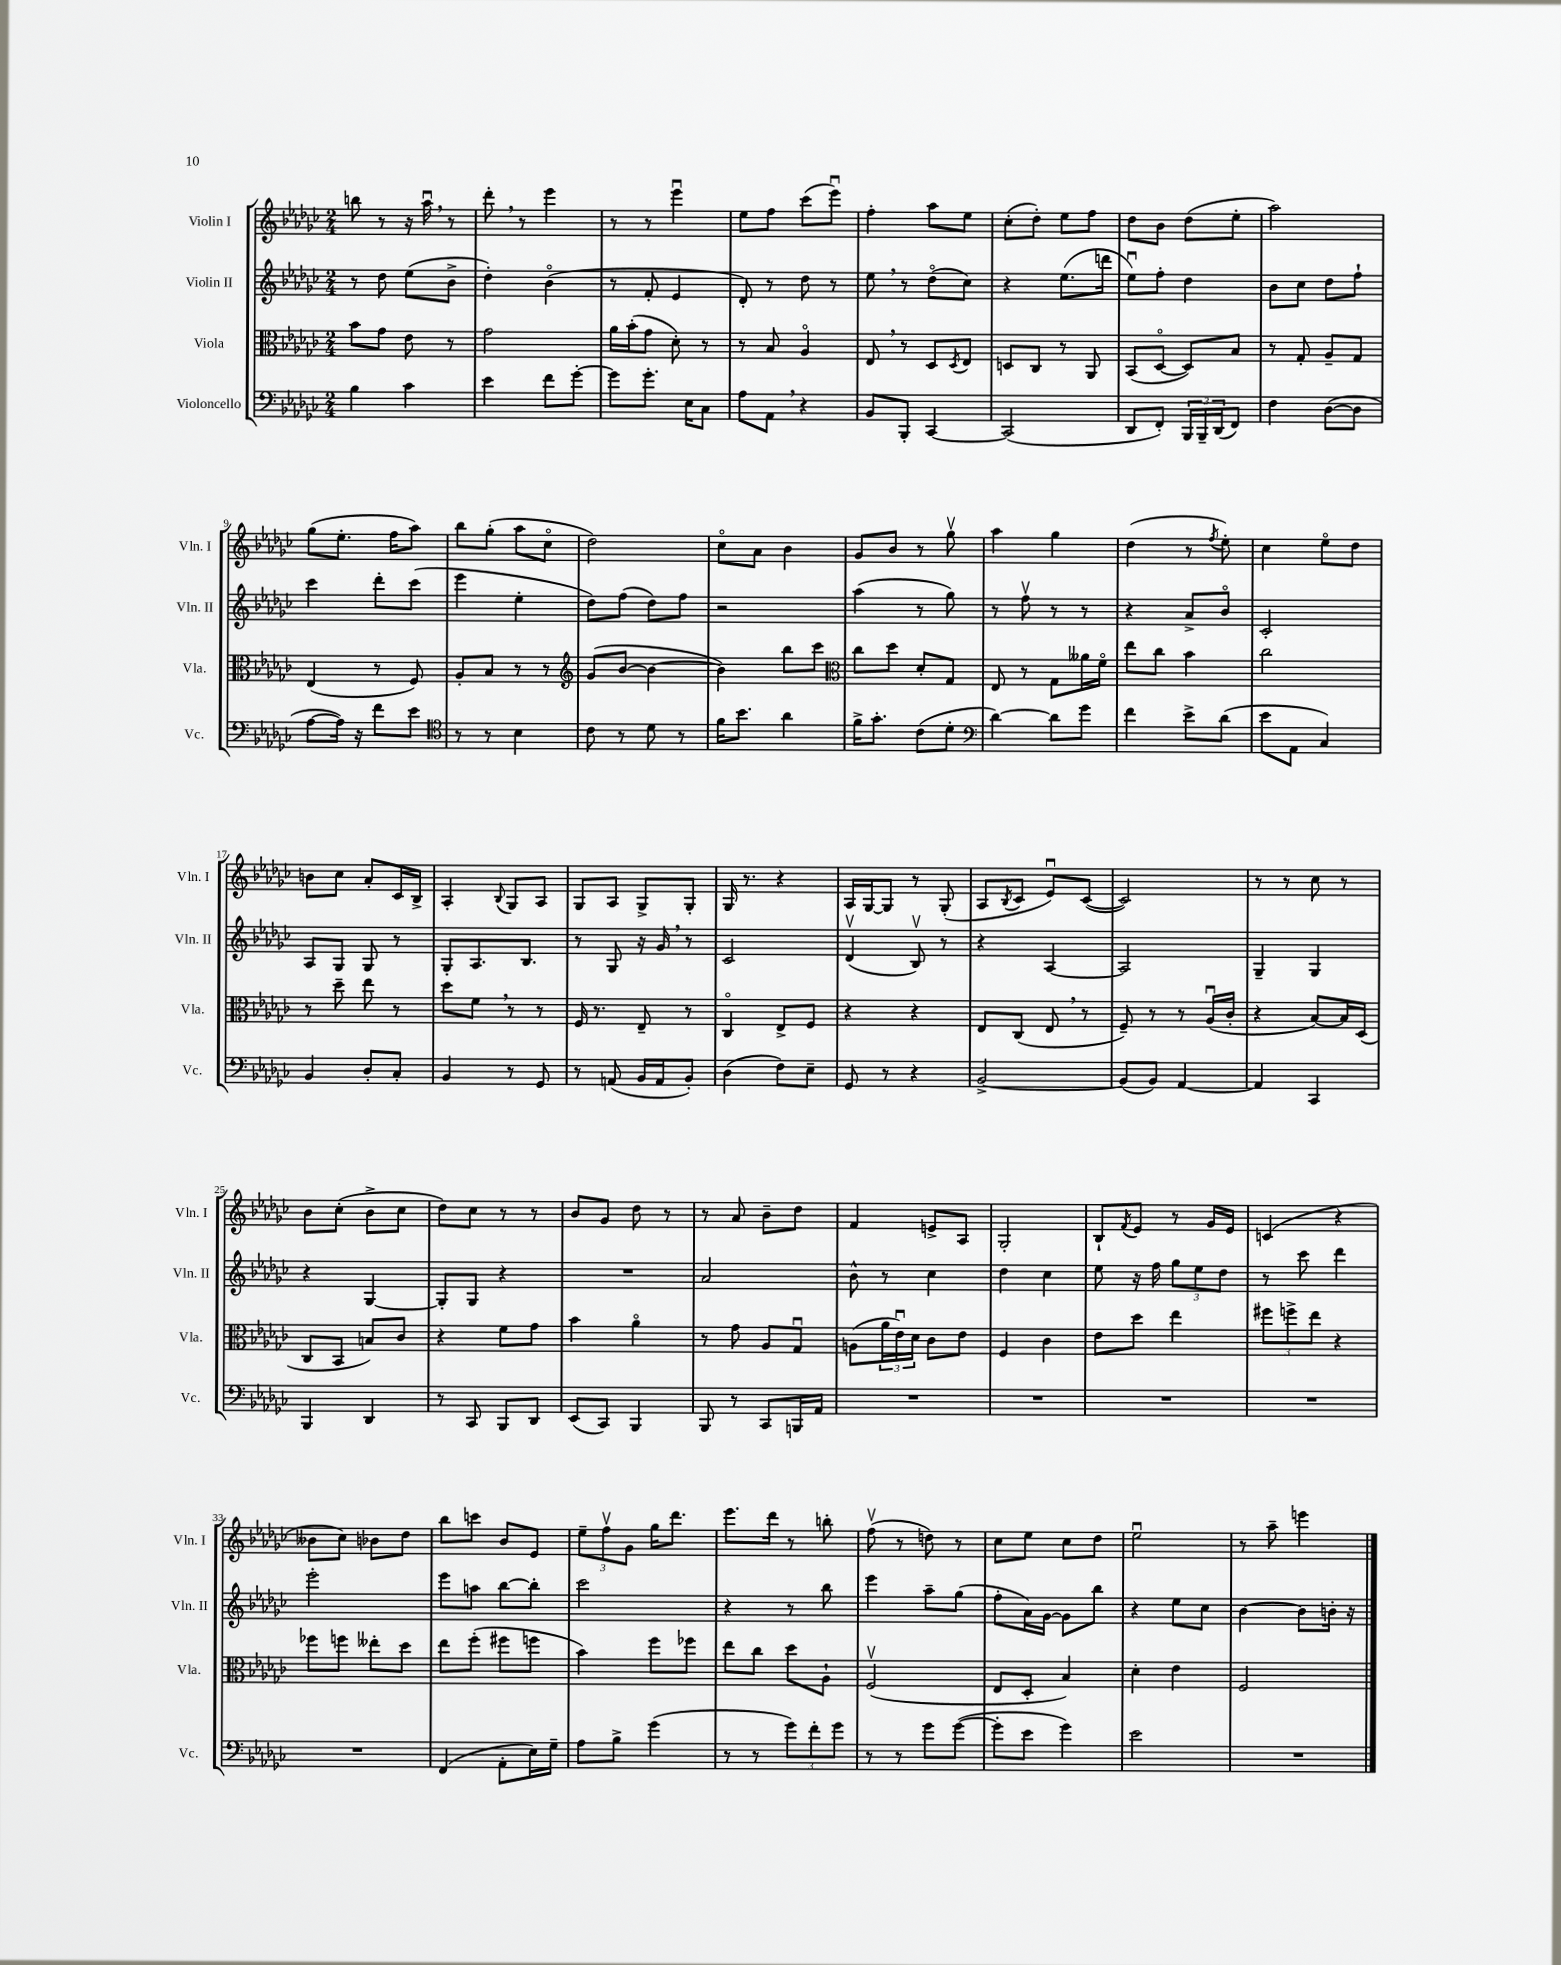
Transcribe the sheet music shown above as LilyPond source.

<<
\new StaffGroup <<
\new Staff = "s0" \with { instrumentName = "Violin I" shortInstrumentName = "Vln. I" } {
    \clef treble \key ges \major \numericTimeSignature \time 2/4
    b''8 r8 r16 aes''16\downbow \breathe r8 |
    des'''8-. \breathe r8 ees'''4 |
    r8 r8 ees'''4\downbow |
    ees''8 f''8 ces'''8( ees'''8\downbow) |
    f''4-. aes''8 ees''8 |
    ces''8-.( des''8-.) ees''8 f''8 |
    des''8 bes'8 des''8( ees''8-. |
    aes''2) |
    ges''8( ees''8.-. f''16 aes''8) |
    bes''8 ges''8-.( aes''8 ces''8\flageolet |
    des''2) |
    ces''8\flageolet aes'8 bes'4 |
    ges'8 bes'8 r8 ges''8\upbow |
    aes''4 ges''4 |
    des''4( r8 \acciaccatura { f''8 } ees''8-.) |
    ces''4 ees''8\flageolet des''8 |
    b'8 ces''8 aes'8-. ces'16 bes16-> |
    aes4-. \appoggiatura { bes8 } ges8 aes8 |
    ges8 aes8 ges8-> ges8-. |
    ges16 r8. r4 |
    aes16 ges16~ ges8 r8 ges8-.( |
    aes8 \acciaccatura { bes8 } ces'8 ees'8\downbow) ces'8~( |
    ces'2) |
    r8 r8 ces''8 r8 |
    bes'8 ces''8-.( bes'8-> ces''8 |
    des''8) ces''8 r8 r8 |
    bes'8 ges'8 des''8 r8 |
    r8 aes'8 bes'8-- des''8 |
    f'4 e'8-> aes8 |
    ges2-. |
    bes8-! \acciaccatura { f'8 } ees'8 r8 ges'16 ees'16 |
    c'4( r4 |
    beses'8 ces''8) bes'8 des''8 |
    bes''8 c'''8 bes'8 ees'8 |
    \tuplet 3/2 { ees''8-- f''8\upbow ges'8 } ges''16 des'''8. |
    ees'''8. des'''16 r8 b''8-. |
    f''8\upbow( r8 d''8) r8 |
    ces''8 ees''8 ces''8 des''8 |
    ees''2\downbow |
    r8 aes''8-- e'''4 \bar "|." |
}
\new Staff = "s1" \with { instrumentName = "Violin II" shortInstrumentName = "Vln. II" } {
    \clef treble \key ges \major \numericTimeSignature \time 2/4
    r8 des''8 ees''8( bes'8-> |
    des''4-.) bes'4\flageolet( |
    r8 f'8-. ees'4 |
    des'8-.) r8 des''8 r8 |
    ees''8 \breathe r8 des''8\flageolet( ces''8) |
    r4 ees''8.( d'''16 |
    ees''8\downbow) f''8-. des''4 |
    bes'8 ces''8 des''8 f''8-! |
    ces'''4 des'''8-. ces'''8( |
    ees'''4 ees''4-. |
    des''8) f''8( des''8) f''8 |
    r2 |
    aes''4( r8 ges''8) |
    r8 f''8\upbow r8 r8 |
    r4 aes'8-> bes'8\flageolet |
    ces'2-. |
    aes8 ges8 ges8 r8 |
    ges8-. aes8. bes8. |
    r8 ges8 r16 ges'16 \breathe r8 |
    ces'2 |
    des'4\upbow( bes8\upbow) r8 |
    r4 aes4~ |
    aes2 |
    ges4-- ges4 |
    r4 ges4~ |
    ges8-. ges8 r4 |
    R2 |
    aes'2 |
    bes'8-^ r8 ces''4 |
    des''4 ces''4 |
    ees''8 r16 f''16 \tuplet 3/2 { ges''8 ees''8 des''8 } |
    r8 ces'''8 des'''4 |
    ees'''2-. |
    ees'''8 a''8 bes''8~ bes''8-. |
    ces'''2 |
    r4 r8 bes''8 |
    ees'''4 aes''8-- ges''8( |
    f''8-. aes'16) ges'16~ ges'8 bes''8 |
    r4 ees''8 ces''8 |
    bes'4~ bes'8 b'16-. r16 \bar "|." |
}
\new Staff = "s2" \with { instrumentName = "Viola" shortInstrumentName = "Vla." } {
    \clef alto \key ges \major \numericTimeSignature \time 2/4
    bes'8 ges'8 ees'8 r8 |
    ges'2 |
    aes'16 bes'16-.( ges'8 des'8-.) r8 |
    r8 bes8 aes4\flageolet |
    ees8 \breathe r8 des8 \acciaccatura { des8 } ees8 |
    d8 ces8 r8 aes,8 |
    bes,8( des8~\flageolet des8) bes8 |
    r8 ges8-. aes8-- ges8 |
    ees4( r8 f8) |
    aes8-. bes8 r8 r8 |
    \clef treble ges'8( bes'8~ bes'4~ |
    bes'4) bes''8 ces'''8 |
    \clef alto ces''8 des''8 des'8-. ges8 |
    ees8 r8 ges8 aeses'16 f'16\flageolet |
    ees''8 ces''8 bes'4 |
    ces''2 |
    r8 des''8-- ees''8 r8 |
    des''8 f'8 \breathe r8 r8 |
    f16 r8. ees8-- r8 |
    ces4\flageolet ees8-> f8 |
    r4 r4 |
    ees8 ces8( ees8 \breathe r8 |
    f8--) r8 r8 aes16\downbow( ces'16-. |
    r4 bes8~) bes16 des16( |
    ces8 bes,8 b8) ces'8 |
    r4 f'8 ges'8 |
    bes'4 aes'4\flageolet |
    r8 ges'8 aes8 ges8\downbow |
    a8( \tuplet 3/2 { aes'16 ees'16\downbow) des'16 } ces'8 ees'8 |
    f4 ces'4 |
    ees'8 des''8 ees''4 |
    \tuplet 3/2 { fis''8 f''8-> ees''8 } r4 |
    fes''8 f''8 eeses''8-. des''8 |
    ees''8 f''8-.( fis''8 f''8 |
    bes'4) f''8 fes''8 |
    ees''8 ces''8 des''8 aes8-! |
    f2\upbow( |
    ees8 des8-. bes4) |
    des'4-. ees'4 |
    f2 \bar "|." |
}
\new Staff = "s3" \with { instrumentName = "Violoncello" shortInstrumentName = "Vc." } {
    \clef bass \key ges \major \numericTimeSignature \time 2/4
    bes4 ces'4 |
    ees'4 f'8 ges'8~-. |
    ges'8 ges'8.-. ees16 ces8 |
    aes8 aes,8 \breathe r4 |
    bes,8 bes,,8-. ces,4~ |
    ces,2( |
    des,8 f,8-.) \tuplet 3/2 { bes,,16 bes,,16-- des,16( } f,8) |
    f4 des8~( des8 |
    aes8~ aes16) r16 f'8 ees'8 |
    \clef tenor r8 r8 bes4 |
    ces'8 r8 des'8 r8 |
    f'16 bes'8. aes'4 |
    f'16-> ges'8.-. ces'8( des'8-. |
    \clef bass des'4~) des'8 ges'8 |
    f'4 ees'8-> des'8( |
    ees'8 aes,8 ces4) |
    bes,4 des8-. ces8-. |
    bes,4 r8 ges,8 |
    r8 a,8( bes,16 a,16 bes,8-.) |
    des4( f8) ees8-- |
    ges,8 r8 r4 |
    bes,2~-> |
    bes,8( bes,8) aes,4~ |
    aes,4 ces,4 |
    bes,,4 des,4 |
    r8 ces,8 bes,,8 des,8 |
    ees,8( ces,8) bes,,4 |
    bes,,8 r8 ces,8 b,,16 aes,16 |
    R2 |
    R2 |
    R2 |
    R2 |
    R2 |
    f,4( aes,8-. ees16) ges16-- |
    aes8 bes8-> ges'4( |
    r8 r8 \tuplet 3/2 { ges'8) f'8-. ges'8 } |
    r8 r8 ges'8 ges'8~( |
    ges'8-. ees'8 ges'4) |
    ees'2 |
    R2 \bar "|." |
}
>>
>>
